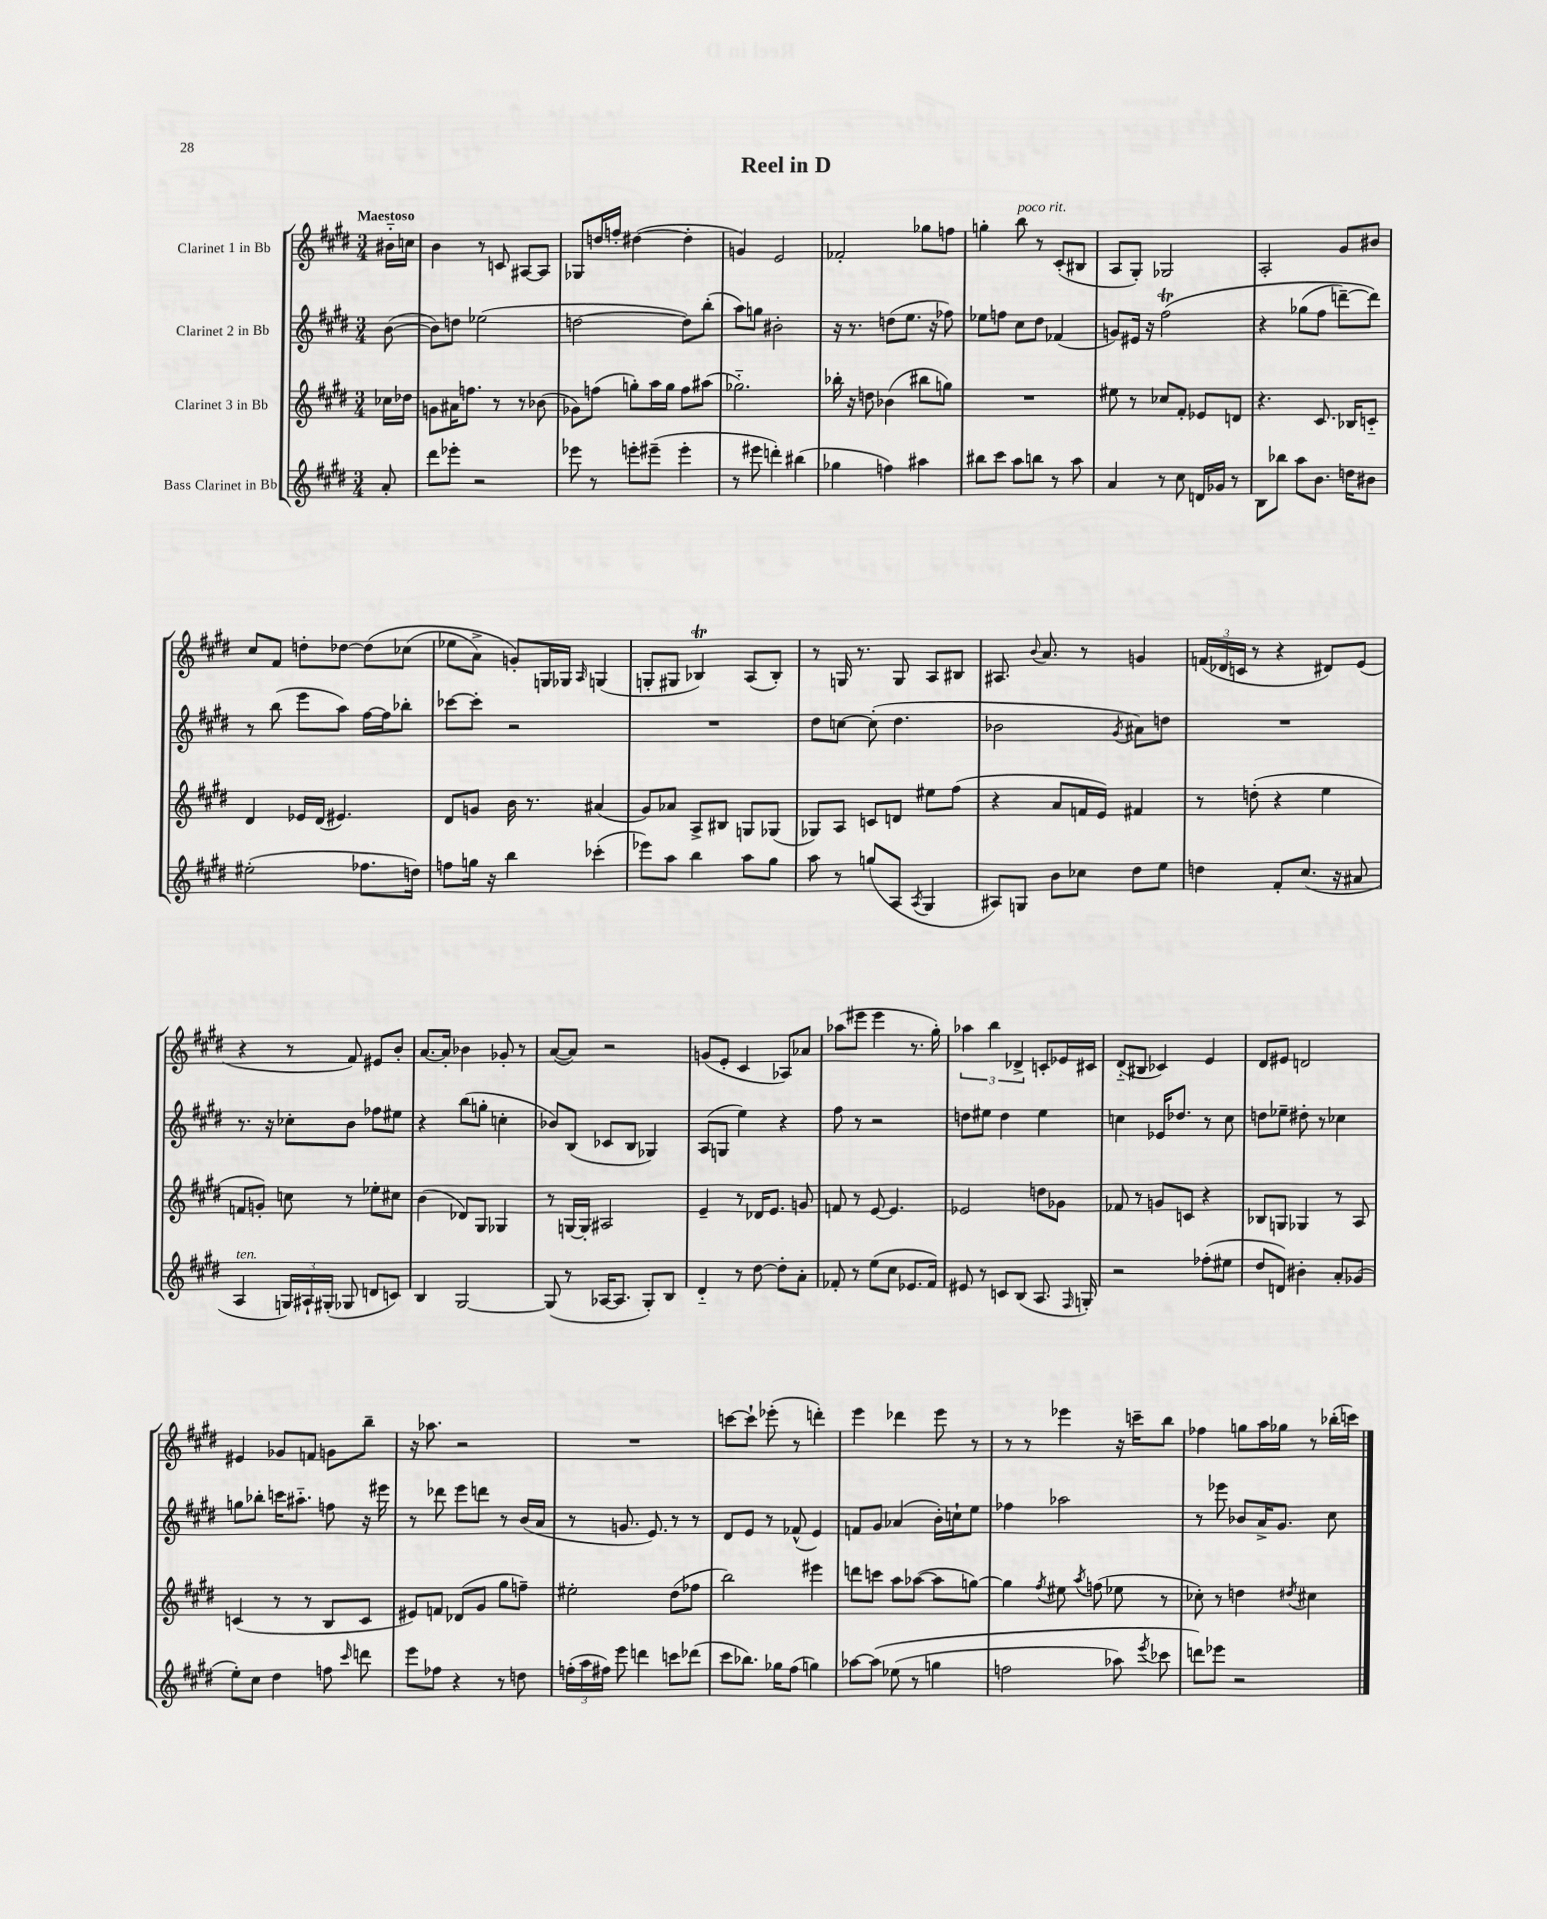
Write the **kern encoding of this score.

**kern	**kern	**kern	**kern
*staff4	*staff3	*staff2	*staff1
*clefG2	*clefG2	*clefG2	*clefG2
*k[f#c#g#d#]	*k[f#c#g#d#]	*k[f#c#g#d#]	*k[f#c#g#d#]
*M3/4	*M3/4	*M3/4	*M3/4
8a'	16cc-	([8b	16b#'~
.	16dd-	.	16cc
=	=	=	=
8ddd#	8g	8b])	4b
8eee-'	16a#	8dd	.
.	8.ff	.	.
2r	.	(2ee-	8r
.	8r	.	8c
.	8r	.	[8A#
.	(8b-	.	8A#]
=	=	=	=
8eee-	8g-)	[2dd	8G-
8r	(8ff	.	16dd
.	.	.	16ff'
8eee'	8gg')	.	([4dd#
(8eee#~	16aa	.	.
.	16gg	.	.
4eee#'	8ff	8dd])	4dd#']
.	(8aa#	(8bb'	.
=	=	=	=
8r	2.gg-'~)	8aa)	4g)
8eee#	.	8gg	.
4ddd')	.	2b#'	2e
(4bb#	.	.	.
=	=	=	=
4gg-	16bb-'	16r	2f-'
.	16r	8.r	.
.	8dd	.	.
4ff)	(4b-	(8dd	.
.	.	8.ee	.
4aa#	8bb#	.	8gg-
.	.	16r	.
.	8gg)	8ff-)	8ff
=	=	=	=
8bb#	2.r	8ee-	4gg'
8ccc#	.	8ff	.
8aa	.	8cc#	8bb
8bb	.	8dd#	8r
8r	.	(4f-	(8c#'
8aa	.	.	8B#
=	=	=	=
4a	8ee#	8g)	8A
.	8r	16e#	8G#')
.	.	16r	.
8r	8cc-	&(2ff#	2G-
8cc#	8f#'	.	.
16d	8e-	.	.
16g-	.	.	.
8r	8d	.	.
=	=	=	=
8B	4.r	4r	2A'
8bb-	.	.	.
8aa	.	(8gg-	.
8.b	8.c#	8ff#	.
.	.	[8ddd~)	8g#
16dd	16B-	.	.
8b#	8c'~	8ddd]&)	8b#
=	=	=	=
(2ee#'	4d#	8r	8cc#
.	.	(8bb	8f#
.	16e-	8eee	8dd'
.	(16d#	.	.
.	4.e#)	8aa)	[8dd-
8.ff-	.	[16ff#	&(8dd-]
.	.	16ff#]	.
.	.	8bb-'	(8cc-
16dd)	.	.	.
=	=	=	=
8ff	8d#	[8ccc-	8ee-
16gg	8g	8ccc-']	8a^)
16r	.	.	.
4bb	16b	2r	8g'&)
.	8.r	.	.
.	.	.	16G
.	.	.	16G-
.	.	.	16qqA
(4ccc-'	(4a#	.	(4G
=	=	=	=
8eee-)	8g#)	2.r	8G'
8aa	8a-	.	8G#
4bb	8A^	.	4B-)
.	8B#	.	.
8aa	8G	.	(8A
8gg#	(8G-	.	8B-')
=	=	=	=
8aa	8G-)	8dd#	8r
8r	8A	[8cc	16G
.	.	.	8.r
(8gg	8c	(8cc']	.
8A	8d	4.dd#	8G
8qA	.	.	.
4G#	8ee#	.	8A
.	(8ff#	.	8B#
=	=	=	=
8A#)	4r	2b-	8.A#
8G	.	.	.
.	.	.	8qqb
.	.	.	8.a
8b	8a	.	.
8cc-	16f	.	8r
.	16e)	.	.
.	.	8qg#	.
8dd#	4f#	8a#)	4g
8ee	.	8dd	.
=	=	=	=
4dd	8r	2.r	(24f
.	.	.	24d-
.	.	.	24c
.	(8dd'	.	8r
8f#'	4r	.	4r
(8.cc#	.	.	.
.	4ee	.	8d#)
16r	.	.	.
8a#	.	.	(8e
=	=	=	=
4A	8f	8.r	4r
.	8g')	.	.
.	.	16r	.
24G)	8cc	8cc-'	8r
24A#`	.	.	.
(24G#'	.	.	.
8G-	8r	8b	8f#)
8d	8ee-'	8ff-	8e#
8c)	8cc#	8ee#	8b'
=	=	=	=
4B	(4b	4r	[8.a
.	.	.	16a']
[2G#	8d-)	(8bb	4b-
.	8G#	8gg'	.
.	4G-	4cc'	8g-'
.	.	.	8r
=	=	=	=
(8G#]	8r	8b-)	([8a
8r	[16G	(8B	8a])
.	16G']	.	.
[16A-	2A#	8c-	2r
8.A-]	.	.	.
.	.	8B	.
8G#')	.	4G-)	.
8B	.	.	.
=	=	=	=
4d#'~	4e~	(8A	(8g
.	.	8G	8e'
8r	8r	4ee)	4c#
[8dd#	16d-	.	.
.	8.e	.	.
8dd#']	.	4r	8A-)
8a'	8g	.	8a-
=	=	=	=
8f-'	8f	8ff#	(8aa-
8r	8r	8r	8eee#
(8ee	[8e	2r	4eee#
8cc#	4.e]	.	.
8.e-	.	.	8.r
16f-)	.	.	16gg#')
=	=	=	=
8e#	2e-	8dd	6aa-
8r	.	8ee#	.
.	.	.	6bb
8c	.	4dd	.
.	.	.	6d-^
(8B	.	.	.
8.A	8dd	4ee#	8c'
.	8g-	.	16e-
16qqF#	.	.	.
16G')	.	.	16c#
=	=	=	=
2r	8f-	4cc	(8d#'~
.	8r	.	8B#
.	8g	16e-	4c-)
.	.	8.dd-	.
.	8c	.	.
(8ff-'	4r	8r	4e
8ee#	.	8cc	.
=	=	=	=
8dd#	8B-	8dd	8d#
8d)	8G	8ee-~	8e#
4b#'	4G-	8dd#'	2d
.	.	8r	.
8a'	8r	4cc-	.
(8g-	8A	.	.
=	=	=	=
8ee')	(4c	8gg	4e#
8cc#	.	8bb-'	.
4dd#	8r	16ccc	8g-
.	.	8.aa#'~	.
.	8r	.	8f
8ff	8B	8ff	8g
16qqccc#	.	.	.
8ddd	8c	16r	8bb~
.	.	16eee#	.
=	=	=	=
8eee	8e#)	8r	16r
.	.	.	8.aa-
8ff-	8f	8ddd-	.
4r	(8d-	8eee	2r
.	8g#	8ddd	.
8r	8gg#	8r	.
8dd	8ff~)	(16b	.
.	.	16a	.
=	=	=	=
(24ff'	2ee#'	8r	2.r
24aa	.	.	.
24ff#)	.	.	.
8eee	.	8.g	.
4ddd	.	.	.
.	.	8.e)	.
8ccc	(8dd#	8r	.
(8ddd-	8ff-	8r	.
=	=	=	=
8ccc#	2bb)	8d#	[8ccc
8.bb-)	.	8e	8ccc`]
.	.	8r	(8eee-'
16gg-	.	.	.
(8ff#	.	(8f-^^	8r
4gg)	4eee#	4e)	4ddd')
=	=	=	=
[8aa-	8ddd	8f	4eee
&(8aa-]	8ccc	8g#	.
(8ee-	8aa	(4a-	4ddd-
8r	([8aa-	.	.
4gg	8aa-]	16b')	8eee
.	.	16cc`	.
.	[8gg)	8ee	8r
=	=	=	=
2ff	4gg]	4ff-	8r
.	.	.	8r
.	8qff#	.	.
.	8ee#	2aa-	4eee-
.	8qaa	.	.
.	(8ff	.	.
8aa-)	8ee-	.	16r
.	.	.	16ccc~
8qeee	.	.	.
8ccc-	8r	.	8bb
=	=	=	=
8ddd&)	8cc-')	8r	4ff-
8eee-	8r	8eee-	.
2r	4dd	8b-	8gg
.	.	16a^	16aa
.	.	8.g#	16gg-
.	8qdd#	.	.
.	4cc#	.	8r
.	.	8cc#	(16bb-'
.	.	.	16ccc)
==	==	==	==
*-	*-	*-	*-
